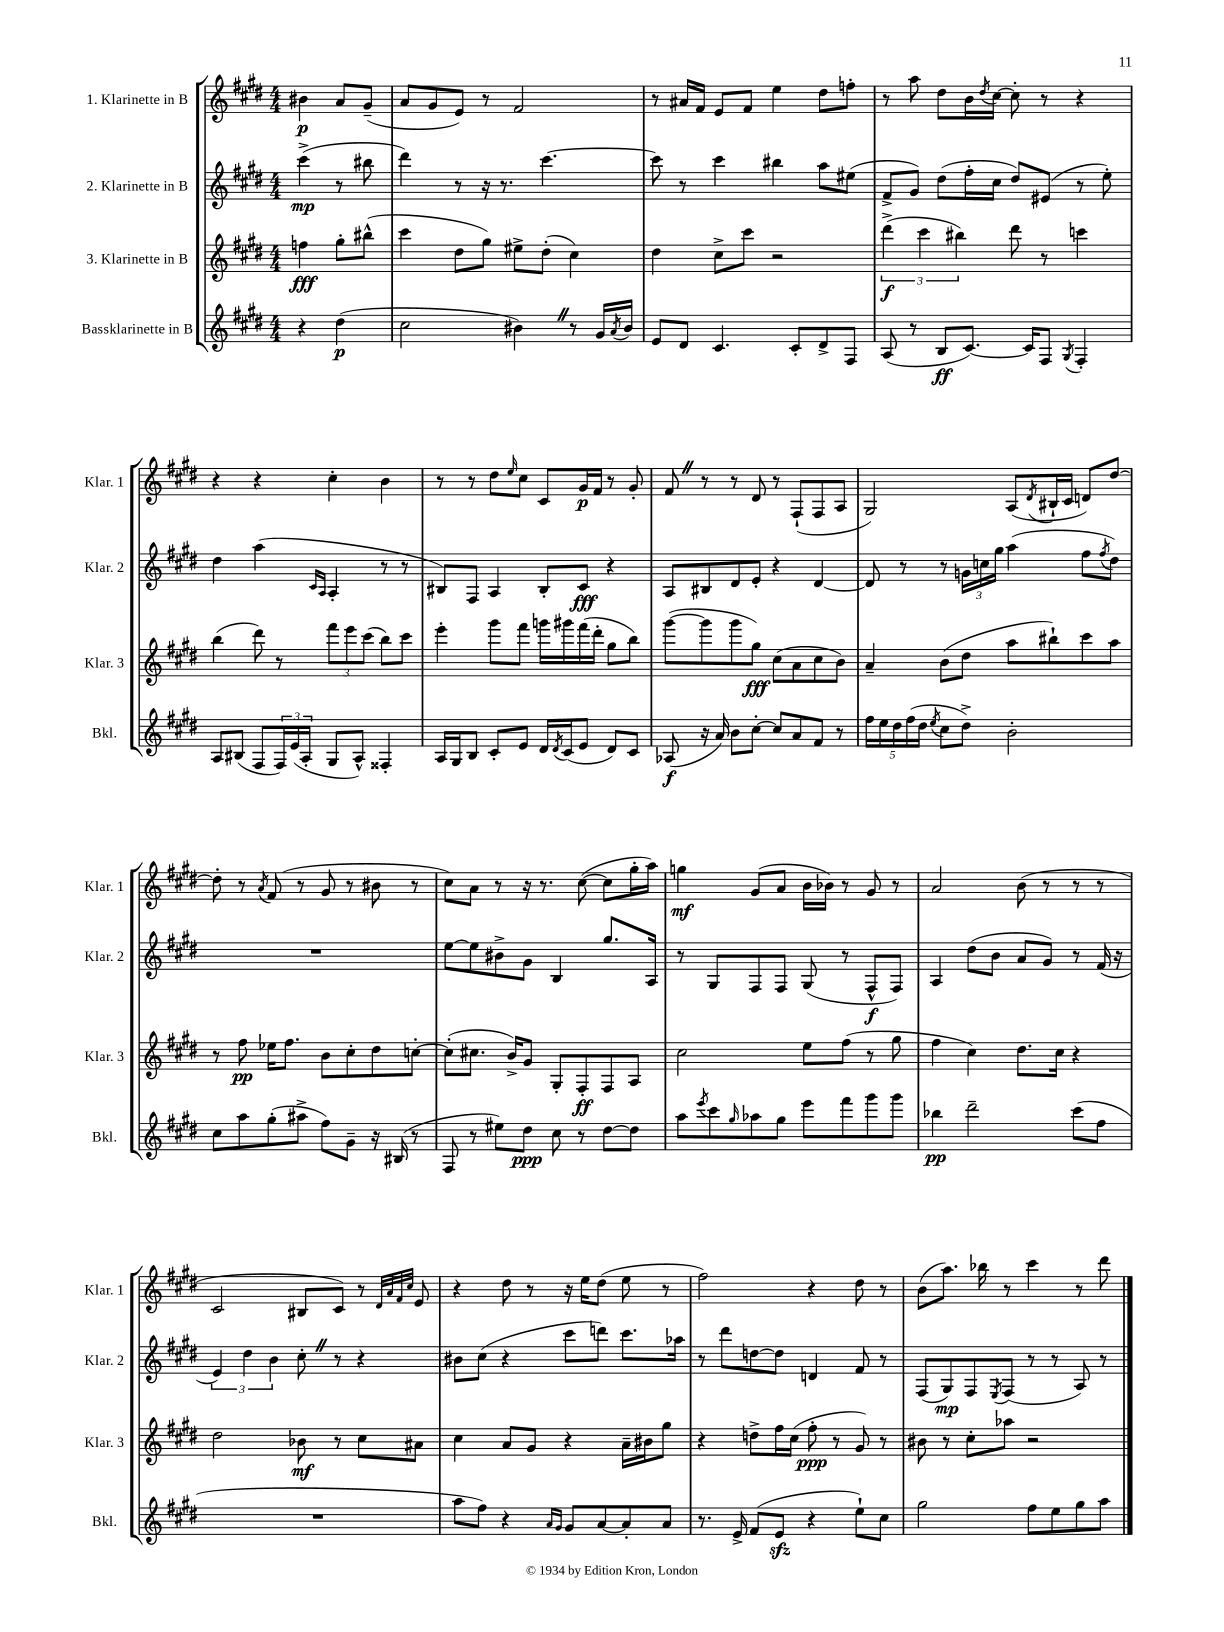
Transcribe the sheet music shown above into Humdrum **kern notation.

**kern	**dynam	**kern	**dynam	**kern	**dynam	**kern	**dynam
*part4	*part4	*part3	*part3	*part2	*part2	*part1	*part1
*staff4	*staff4	*staff3	*staff3	*staff2	*staff2	*staff1	*staff1
*I"Bassklarinette in B	*	*I"3. Klarinette in B	*	*I"2. Klarinette in B	*	*I"1. Klarinette in B	*
*I'Bkl.	*	*I'Klar. 3	*	*I'Klar. 2	*	*I'Klar. 1	*
*clefG2	*	*clefG2	*	*clefG2	*	*clefG2	*
*k[f#c#g#d#]	*	*k[f#c#g#d#]	*	*k[f#c#g#d#]	*	*k[f#c#g#d#]	*
*M4/4	*	*M4/4	*	*M4/4	*	*M4/4	*
=	=	=	=	=	=	=	=
4r	.	4ffn\	fff	(4ccc#^\	mp	4b#X\	p
(4dd#\	p	8gg#'\L	.	8r	.	8a/L	.
.	.	(8bb#X^^\J	.	8bb#X\	.	(8g#~/J	.
=1	=1	=1	=1	=1	=1	=1	=1
2cc#\	.	4ccc#\	.	4ddd#\)	.	8a/L	.
.	.	.	.	.	.	8g#/	.
.	.	8dd#\L	.	8r	.	8e/J)	.
.	.	8gg#\J)	.	16r	.	8r	.
.	.	.	.	8.r	.	.	.
4b#XZ\)	.	8ee#X^\L	.	.	.	2f#/	.
.	.	(8dd#'\J	.	[4.ccc#\	.	.	.
8r	.	4cc#\)	.	.	.	.	.
16g#/LL	.	.	.	.	.	.	.
8qa/	.	.	.	.	.	.	.
16b#/JJ	.	.	.	.	.	.	.
=2	=2	=2	=2	=2	=2	=2	=2
8e/L	.	4dd#\	.	8ccc#\]	.	8r	.
8d#/J	.	.	.	8r	.	16a#X/LL	.
.	.	.	.	.	.	16f#/JJ	.
4.c#/	.	8cc#^\L	.	4ccc#\	.	8e/L	.
.	.	8ccc#\J	.	.	.	8f#/J	.
.	.	2r	.	4bb#X\	.	4ee\	.
8c#'/L	.	.	.	.	.	.	.
8d#^/	.	.	.	8aa\L	.	8dd#\L	.
8F#/J	.	.	.	(8ee#X\J	.	8ffn'\J	.
=3	=3	=3	=3	=3	=3	=3	=3
(8A/	.	(6ddd#^\	f	8f#^/L	.	8r	.
8r	.	.	.	8g#/J)	.	8aa\	.
.	.	6ccc#\	.	.	.	.	.
8B/L	ff	.	.	(8dd#\L	.	8dd#\L	.
.	.	6bb#X\)	.	.	.	.	.
[8.c#/J)	.	.	.	16ff#'\L	.	16b\L	.
.	.	.	.	.	.	8qdd#/	.
.	.	.	.	16cc#\JJ	.	[16cc#\JJ	.
.	.	8ddd#\	.	8dd#/L)	.	8cc#'\]	.
16c#/KL]	.	.	.	.	.	.	.
8F#/J	.	8r	.	(8e#X/J	.	8r	.
8qG#/	.	.	.	.	.	.	.
4F#'/	.	4cccn\	.	8r	.	4r	.
.	.	.	.	8ee'\)	.	.	.
!!LO:LB:g=z
=4	=4	=4	=4	=4	=4	=4	=4
8A/L	.	(4bb\	.	4dd#\	.	4r	.
(8B#X/J	.	.	.	.	.	.	.
8F#/L	.	8ddd#\)	.	(4aa\	.	4r	.
24F#/L)	.	8r	.	.	.	.	.
(24e/	.	.	.	.	.	.	.
24A'/JJ	.	.	.	.	.	.	.
.	.	.	.	16qqc#/LL	.	.	.
.	.	.	.	16qqA/JJ	.	.	.
8G#/L	.	12fff#\L	.	4A'/	.	4cc#'\	.
.	.	12eee\	.	.	.	.	.
8A^^/J)	.	.	.	.	.	.	.
.	.	(12ccc#\J	.	.	.	.	.
4F##X'/	.	8bb\L)	.	8r	.	4b\	.
.	.	8ccc#\J	.	8r	.	.	.
=5	=5	=5	=5	=5	=5	=5	=5
16A/LL	.	4eee'\	.	8B#X/L)	.	8r	.
16G#/J	.	.	.	.	.	.	.
8B/J	.	.	.	8F#/J	.	8r	.
8c#'/L	.	8ggg#\L	.	4A/	.	8dd#\L	.
.	.	.	.	.	.	16qqee/	.
8e/J	.	8fff#\J	.	.	.	8cc#\J	.
16d#/LL	.	16gggn\LL	.	8B#'/L	.	8c#/L	.
8qd#/	.	.	.	.	.	.	.
(16c#/J	.	16ggg#X\	.	.	.	.	.
8e/J	.	(16fff#\	.	8c#/J	fff	16g#/L	p
.	.	16ddd#'\JJ	.	.	.	16f#/JJ	.
8d#/L)	.	8gg#\L	.	4r	.	8r	.
8c#/J	.	8bb\J)	.	.	.	8g#'/	.
=6	=6	=6	=6	=6	=6	=6	=6
(8A-X/	f	([8ggg#\L	.	8A/L	.	8f#Z/	.
16r	.	8ggg#\]	.	8B#X/	.	8r	.
16a/)	.	.	.	.	.	.	.
8b\L	.	8ggg#\	.	8d#/	.	8r	.
[8cc#'\J	.	8gg#\J)	fff	8e'/J	.	8d#/	.
8cc#/L]	.	(8cc#\L	.	4r	.	8r	.
8a/	.	8a\	.	.	.	(8F#`/L	.
8f#/J	.	8cc#\	.	[4d#/	.	8F#/	.
8r	.	8b\J)	.	.	.	8A/J	.
=7	=7	=7	=7	=7	=7	=7	=7
20ff#\LL	.	4a~/	.	8d#/]	.	2G#/)	.
20ee\	.	.	.	.	.	.	.
20dd#\	.	.	.	.	.	.	.
.	.	.	.	8r	.	.	.
(20ff#\	.	.	.	.	.	.	.
20dd#\JJ	.	.	.	.	.	.	.
8qee/	.	.	.	.	.	.	.
8cc#\L	.	(8b\L	.	8r	.	.	.
8dd#^\J)	.	8dd#\J	.	24gn\LL	.	.	.
.	.	.	.	24ccn\	.	.	.
.	.	.	.	24gg#\JJ	.	.	.
2b'\	.	8aa\L	.	(4aa\	.	(8A/L	.
.	.	.	.	.	.	8qd#/	.
.	.	8bb#X`\)	.	.	.	16B#X`/L	.
.	.	.	.	.	.	16c#/JJ	.
.	.	8ccc#\	.	8ff#\L	.	8dn/L)	.
.	.	.	.	8qff#/	.	.	.
.	.	8aa\J	.	8dd#\J)	.	[8dd#/J	.
!!LO:LB:g=z
=8	=8	=8	=8	=8	=8	=8	=8
8cc#\L	.	8r	.	1r	.	8dd#'\]	.
8aa\	.	8ff#\	pp	.	.	8r	.
.	.	.	.	.	.	8qa/	.
(8gg#'\	.	16ee-X\KL	.	.	.	(8f#/	.
.	.	8.ff#\J	.	.	.	.	.
8aa#X^\J	.	.	.	.	.	8r	.
8ff#\L)	.	8b\L	.	.	.	8g#/	.
8g#~\J	.	8cc#'\	.	.	.	8r	.
16r	.	8dd#\	.	.	.	8b#X\	.
(16B#X/	.	.	.	.	.	.	.
8r	.	[8ccn'\J	.	.	.	8r	.
=9	=9	=9	=9	=9	=9	=9	=9
8F#/	.	(8cc'\L]	.	[8ee\L	.	8cc#\L)	.
8r	.	8.cc#X\J	.	8ee\]	.	8a\J	.
8ee#X\L)	.	.	.	8b#X^\	.	8r	.
.	.	16b^/KL)	.	.	.	.	.
8dd#\J	ppp	8g#/J	.	8g#\J	.	16r	.
.	.	.	.	.	.	8.r	.
8cc#\	.	8G#'/L	.	4B/	.	.	.
8r	.	8F#'/	ff	.	.	([8cc#\	.
[8dd#\L	.	8F#/	.	8.gg#/L	.	8cc#\L]	.
8dd#\J]	.	8A/J	.	.	.	16gg#'\L	.
.	.	.	.	16A/Jk	.	16aa\JJ)	.
=10	=10	=10	=10	=10	=10	=10	=10
8aa\L	.	2cc#\	.	8r	.	4ggn\	mf
8qeee/	.	.	.	.	.	.	.
8ccc#\	.	.	.	8G#/L	.	.	.
16qqgg#/	.	.	.	.	.	.	.
8aa-X\	.	.	.	8F#/	.	(8g#/L	.
8gg#\J	.	.	.	8F#/J	.	8a/J	.
8eee\L	.	8ee\L	.	(8G#/	.	16b\LL	.
.	.	.	.	.	.	16b-X\JJ)	.
8fff#\	.	(8ff#\J	.	8r	.	8r	.
8ggg#\	.	8r	.	8F#^^/L	f	8g#/	.
8ggg#\J	.	8gg#\	.	8F#/J)	.	8r	.
=11	=11	=11	=11	=11	=11	=11	=11
4bb-X\	pp	4ff#\	.	4A/	.	2a/	.
2ddd#~\	.	4cc#\)	.	(8dd#\L	.	.	.
.	.	.	.	8b\J	.	.	.
.	.	8.dd#\L	.	8a/L	.	(8b\	.
.	.	.	.	8g#/J)	.	8r	.
.	.	16cc#\Jk	.	.	.	.	.
(8ccc#\L	.	4r	.	8r	.	8r	.
8ff#\J	.	.	.	(16f#/	.	8r	.
.	.	.	.	16r	.	.	.
!!LO:LB:g=z
=12	=12	=12	=12	=12	=12	=12	=12
1r	.	2dd#\	.	6e/)	.	2c#/	.
.	.	.	.	6dd#\	.	.	.
.	.	.	.	6b\	.	.	.
.	.	8b-X\	mf	8cc#'Z\	.	8B#X/L	.
.	.	8r	.	8r	.	8c#/J)	.
.	.	8cc#\L	.	4r	.	8r	.
.	.	.	.	.	.	32qqd#/LLL	.
.	.	.	.	.	.	32qqa/	.
.	.	.	.	.	.	32qqf#/	.
.	.	.	.	.	.	32qqcc#/JJJ	.
.	.	8a#X\J	.	.	.	8e/	.
=13	=13	=13	=13	=13	=13	=13	=13
8aa\L	.	4cc#\	.	8b#X\L	.	4r	.
8ff#\J)	.	.	.	(8cc#\J	.	.	.
4r	.	8a/L	.	4r	.	8dd#\	.
.	.	8g#/J	.	.	.	8r	.
16qqa/LL	.	.	.	.	.	.	.
16qqg#/JJ	.	.	.	.	.	.	.
8g#/L	.	4r	.	8ccc#\L	.	16r	.
.	.	.	.	.	.	16ee\KL	.
[8a/	.	.	.	8dddn\J)	.	(8dd#\J	.
8a'/]	.	16a~\LL	.	8.ccc#\L	.	8ee\	.
.	.	16b#X\J	.	.	.	.	.
8a/J	.	8gg#\J	.	.	.	8r	.
.	.	.	.	16aa-X\Jk	.	.	.
=14	=14	=14	=14	=14	=14	=14	=14
8.r	.	4r	.	8r	.	2ff#\)	.
.	.	.	.	8ddd#\L	.	.	.
16e^/	.	.	.	.	.	.	.
(8f#/L	.	8ddn^\L	.	[8ddn\	.	.	.
8ezz/J	.	16ff#\L	.	8dd\J]	.	.	.
.	.	(16cc#\JJ	.	.	.	.	.
4r	.	8ff#'\	ppp	4dn/	.	4r	.
.	.	8r	.	.	.	.	.
8ee`\L)	.	8g#/)	.	8f#/	.	8dd#\	.
8cc#\J	.	8r	.	8r	.	8r	.
=15	=15	=15	=15	=15	=15	=15	=15
2gg#\	.	8b#X\	.	(8F#/L	.	(8b\L	.
.	.	8r	.	8G#/)	mp	8.aa\J)	.
.	.	8cc#'\L	.	8F#/	.	.	.
.	.	.	.	.	.	16bb-X\	.
.	.	.	.	8qE/	.	.	.
.	.	8aa-X\J	.	(8F#/J	.	8r	.
8ff#\L	.	2r	.	8r	.	4ccc#\	.
8ee\	.	.	.	8r	.	.	.
8gg#\	.	.	.	8A/)	.	8r	.
8aa\J	.	.	.	8r	.	8ddd#\	.
==	==	==	==	==	==	==	==
*-	*-	*-	*-	*-	*-	*-	*-
